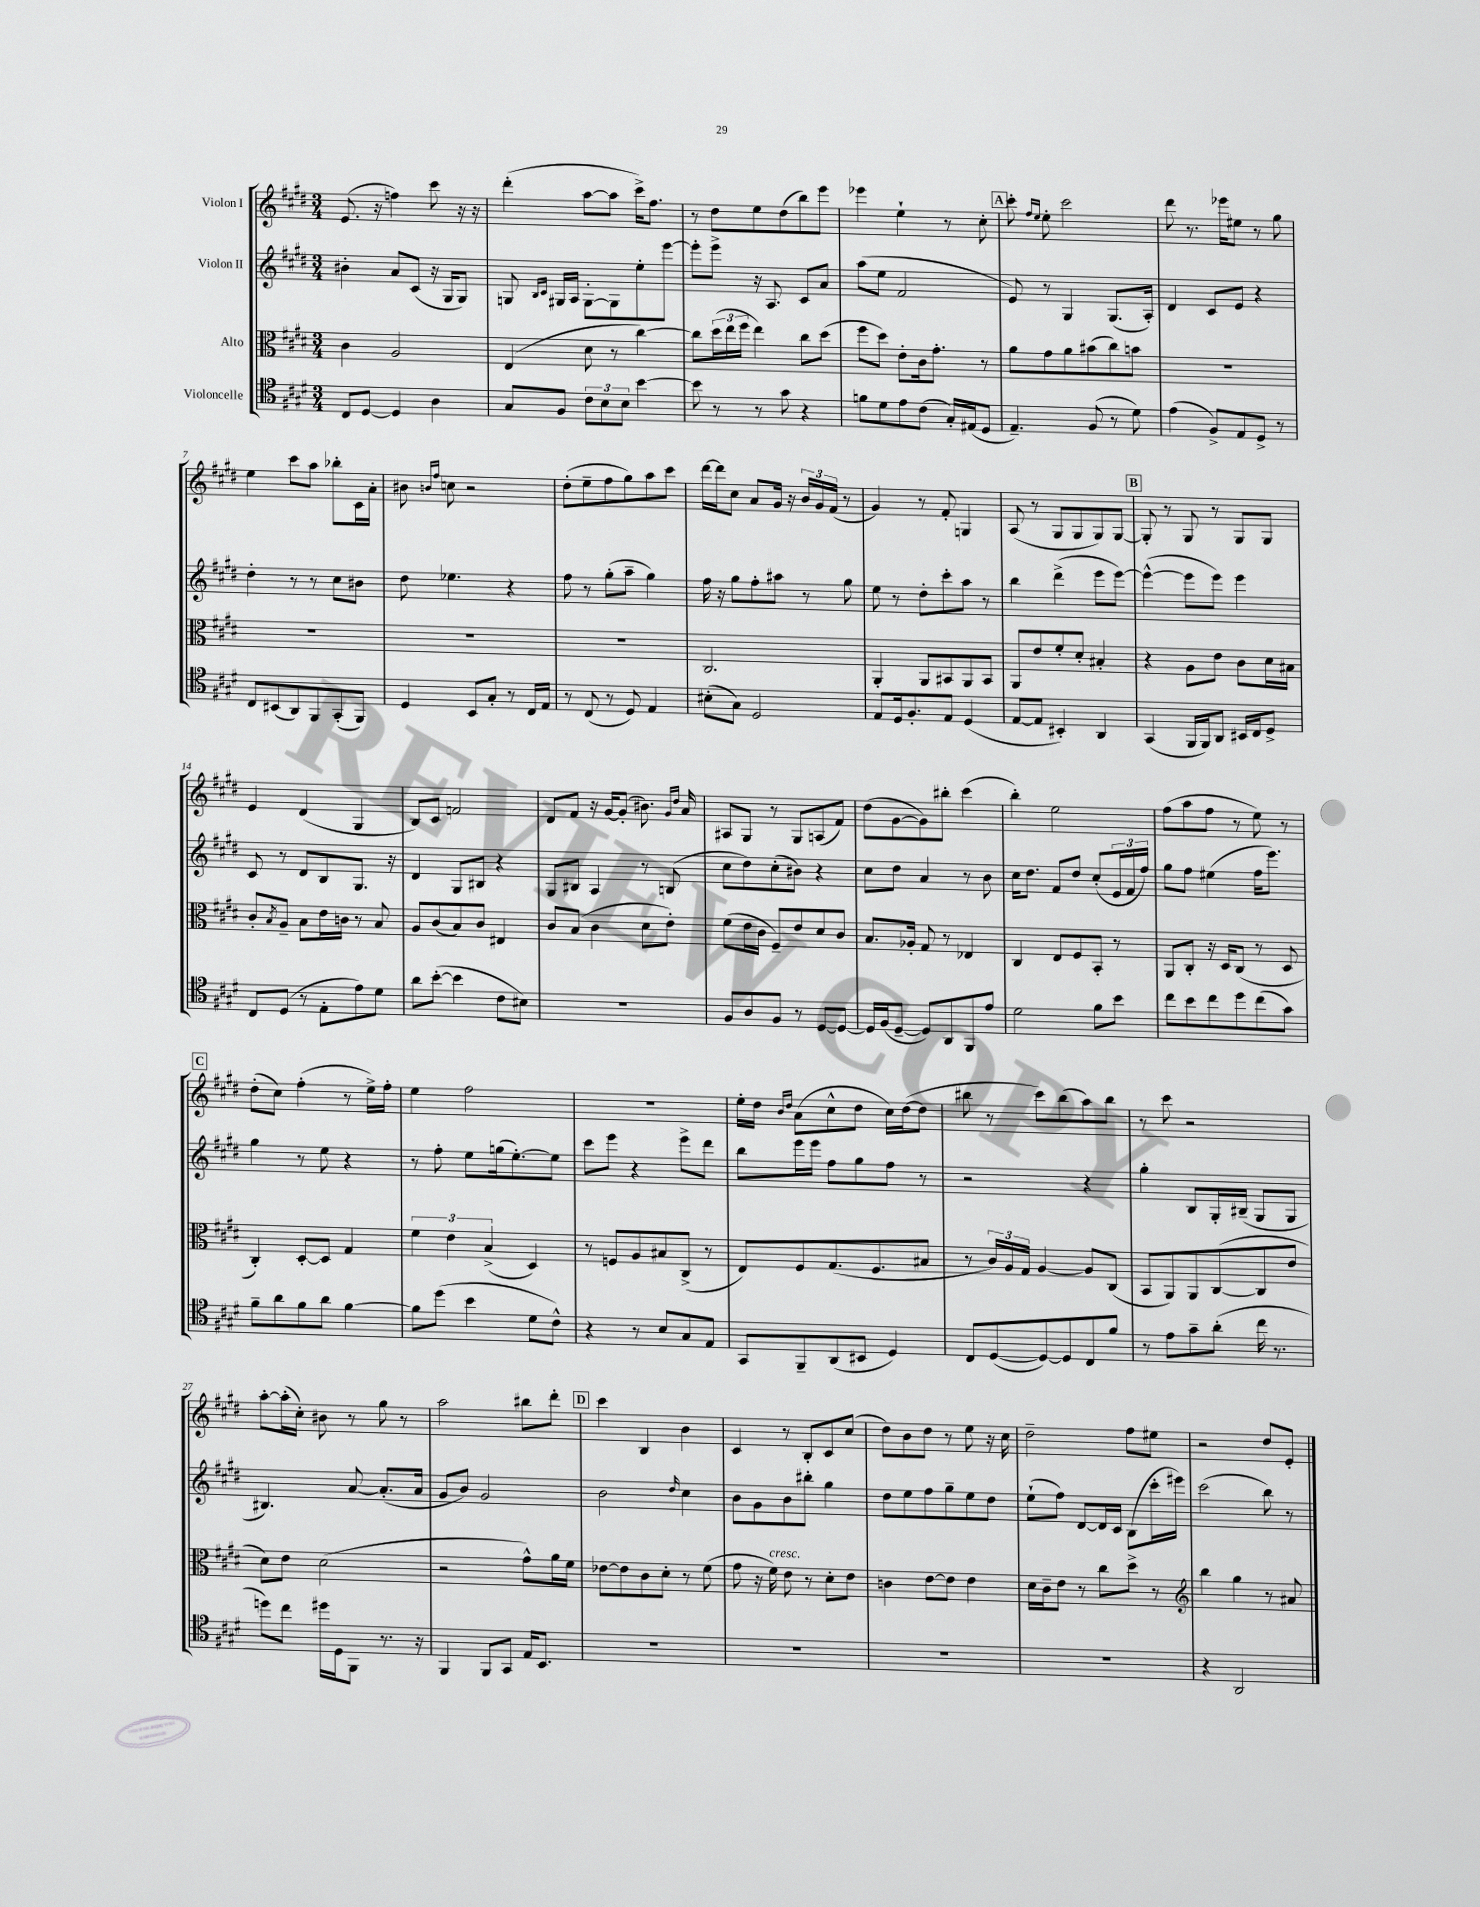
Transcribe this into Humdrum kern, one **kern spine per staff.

**kern	**kern	**kern	**kern
*part4	*part3	*part2	*part1
*staff4	*staff3	*staff2	*staff1
*I"Violoncelle	*I"Alto	*I"Violon II	*I"Violon I
*clefC4	*clefC3	*clefG2	*clefG2
*k[f#c#g#d#]	*k[f#c#g#d#]	*k[f#c#g#d#]	*k[f#c#g#d#]
*M3/4	*M3/4	*M3/4	*M3/4
=1	=1	=1	=1
8C#/L	4c#\	4b#X'\	(8.e/
[8D#/J	.	.	.
.	.	.	16r
4D#/]	2A/	8a/L	4ffn\)
.	.	(8c#/J	.
4A\	.	16r	8ccc#\
.	.	16G#/KL	.
.	.	8G#/J)	16r
.	.	.	16r
=2	=2	=2	=2
8G#/L	(4E/	8Gn/	(4ddd#'\
.	.	16qqB/LL	.
.	.	16qqc#/JJ	.
8F#/J	.	16G#X/LL	.
.	.	16A/JJ	.
12c#\L	8d#\	[8G#'\L	[8aa\L
12B\	.	.	.
.	8r	8G#\]	8aa\J]
12B\J	.	.	.
[4b\	[4cc#\)	8ee'\	16ccc#^\KL)
.	.	.	8.ff#\J
.	.	[8eee\J	.
=3	=3	=3	=3
8b\]	8cc#\L]	8eee'\L]	8r
8r	(24dd#\L	8eee^\J	8dd#\L
.	24ee\	.	.
.	24ff#\JJ	.	.
8r	4ee\)	16r	8ee\
.	.	8.A/	.
8g#\	.	.	(8dd#\
4r	8cc#\L	8c#/L	8bb\)
.	(8dd#\J	8a/J	8eee\J
=4	=4	=4	=4
8fn\L	8ff#\L	(8aa\L	4eee-X\
8d#\	8dd#\J)	8ee\J	.
8e\	8e'\L	2f#/	4ee`\
(8c#\J	16c#\k	.	.
.	8.g#'\J	.	.
16G#'/LL)	.	.	8r
(16E#X/J	.	.	.
8D#/J	8r	.	8cc#'\
!!LO:REH:place=s1:t=A
=5	=5	=5	=5
4.E~/)	8a\L	8e/)	8ccc#'\
.	.	.	16qqff#/LL
.	.	.	16qqee/JJ
.	8g#\	8r	8ee'\
.	8a\	4G#/	2ccc#\
(8F#/	(8b#X\	.	.
8r	8cc#\)	(8.G#/L	.
8d#\)	8bn\J	.	.
.	.	16A'/Jk)	.
=6	=6	=6	=6
(4e\	2.r	4d#/	8ddd#\
.	.	.	8.r
8F#^/L)	.	8c#/L	.
.	.	.	16eee-X\KL
8E/	.	8e/J	8ee#X\J
8D#^/J	.	4r	8r
8r	.	.	8gg#\
!!LO:LB:g=z
=7	=7	=7	=7
8C#/L	2.r	4dd#'\	4ee\
(8BB#X/	.	.	.
8AA/)	.	8r	8ccc#\L
8FF#/	.	8r	8aa\J
(8GG#'/	.	8cc#\L	8bb-X'\L
8FF#/J)	.	8b#X\J	16c#\L
.	.	.	16a'\JJ
=8	=8	=8	=8
4D#/	2.r	8dd#\	8b#X\
.	.	.	16qqbn/LL
.	.	.	16qqff#/JJ
.	.	4.ee-X\	8ccn\
8BB/L	.	.	2r
8G#'/J	.	.	.
8r	.	4r	.
16C#/LL	.	.	.
16E/JJ	.	.	.
=9	=9	=9	=9
8r	2.r	8ff#\	(8dd#'\L
(8C#/	.	8r	8ee~\
8r	.	(8gg#'\L	8ff#\
8D#/)	.	8aa~\J	8gg#\)
4E/	.	4gg#\)	8aa\
.	.	.	8ccc#\J
=10	=10	=10	=10
(8B#X'\L	2.C#/	16ff#\	[16ddd#\LL
.	.	16r	16ddd#\J]
8G#\J)	.	8gg#\L	8cc#\J
2D#/	.	8ff#'\	8a/L
.	.	8aa#X\J	16g#/Jk
.	.	.	16r
.	.	8r	24b/LL
.	.	.	24g#/
.	.	.	(24f#/JJ
.	.	8gg#\	8r
=11	=11	=11	=11
8E/L	4AA'/	8ee\	4g#/)
16D#/k	.	8r	.
8.F#'/	.	.	.
.	8AA/L	8dd#'\L	8r
8E/J	8BB#X/	8ccc#'\	8f#'/
(4D#/	8AA/	8aa\J	4Gn/
.	8BB#/J	8r	.
=12	=12	=12	=12
[8E/L	8AA/L	4bb\	(8A/
8E/J]	8e/	.	8r
4BB#X'/)	8f#'/	(4ddd#^\	8G#/L
.	8d#'/J	.	8G#/
4AA/	4B#X'/	8eee\L	8G#/)
.	.	[8eee\J)	[8G#/J
!!LO:REH:place=s1:t=B
=13	=13	=13	=13
(4GG#/	4r	(4eee^^\_	8G#'/]
.	.	.	8r
16FF#/LL	8A\L	8eee\L]	8G#/
16FF#/J)	.	.	.
8AA/J	8e\J	8eee\J)	8r
16BB#X/LL	8c#\L	4eee\	8G#/L
16C#/J	.	.	.
8D#^/J	16d#\L	.	8G#/J
.	16B#X\JJ	.	.
!!LO:LB:g=z
=14	=14	=14	=14
8C#/L	8c#'/L	8c#/	4e/
.	8qB/	.	.
(8D#/J	8A~/J	8r	.
8r	8B\L	8d#/L	(4d#/
8E'\L	16e\L	8B/	.
.	16cn\JJ	.	.
8e\)	8r	8.G#/J	4G#/
8d#\J	8B/	.	.
.	.	16r	.
=15	=15	=15	=15
8a\L	8A/L	4d#/	8B/L)
([8b'\J	(8c#/	.	8c#/J
4b\]	8B/)	8G#/L	2fn/
.	8c#/J	8B#X/J	.
8c#\L	4E#X/	4r	.
8B#X\J)	.	.	.
=16	=16	=16	=16
2.r	8c#/L	8G#/L	8d#/L
.	(8B/J	8B#X/J	8f#/J
.	4c#\	4A/	16r
.	.	.	[16g#/KL
.	.	.	(8g#'/J]
.	8d#\L	8r	8.b#X\)
.	8e'\J)	(8Bn/	.
.	.	.	16qqg#/LL
.	.	.	16qqdd#/JJ
.	.	.	16a/
=17	=17	=17	=17
8F#/L	(8f#\L	8cc#\L	8A#X/L
8A/	16e\L	8dd#\)	8G#/J
.	16c#\JJ	.	.
8F#/J	8F#~/L)	(8cc#'\	8r
8r	8e/	8b#X\J)	8G#/L
[8D#/L	8d#/	4r	(8An/
8D#/J_	8c#/J	.	8f#/J)
=18	=18	=18	=18
16D#/LL]	8.B/L	8cc#\L	(8dd#\L
(16F#/J	.	.	.
[8D#~/J	.	8dd#\J	[8g#\
.	16A-X'/Jk	.	.
8D#/L])	8G#/	4a/	8g#\])
8AA/	8r	.	8bb#X'\J
8FF#/	4E-X/	8r	(4ccc#\
8e/J	.	8b\	.
=19	=19	=19	=19
2d#\	4C#/	16cc#\KL	4bb'\)
.	.	8.dd#\J	.
.	8E/L	8f#/L	2ee\
.	8F#/	8dd#/J	.
8f#\L	8BB'/J	(8cc#'/L	.
8b\J	8r	24e/L	.
.	.	24f#/	.
.	.	24ff#/JJ)	.
=20	=20	=20	=20
8cc#\L	8AA/L	8gg#\L	(8ff#\L
8b\	8C#'/J	8ff#\J	8aa\
8cc#\	16r	(4ee#X\	8ff#\J
.	16D#/KL	.	.
8dd#\	(8C#/J	.	8r
(8cc#\	8r	16ff#\KL	8ee\)
.	.	8.eee\J)	.
8g#\J)	8D#/	.	8r
!!LO:LB:g=z
!!LO:REH:place=s1:t=C
=21	=21	=21	=21
8f#~\L	4C#'/)	4gg#\	(8dd#'\L
8a\	.	.	8cc#\J)
8f#\	[8D#'/L	8r	(4ff#'\
8a\J	8D#/J]	8ee\	.
[4f#\	4G#/	4r	8r
.	.	.	16ee^\LL)
.	.	.	16ff#'\JJ
=22	=22	=22	=22
8f#\L]	6f#\	8r	4ee\
(8dd#\J	.	8ff#'\	.
.	6e\	.	.
4b\	.	8ee\L	2ff#\
.	(6B^/	.	.
.	.	(16ggn\k	.
.	.	[8.ee'\)	.
8d#\L	4D#/)	.	.
8c#^^\J)	.	8ee\J]	.
=23	=23	=23	=23
4r	8r	8ccc#\L	2.r
.	8Fn/L	8eee\J	.
8r	8A/	4r	.
8B/L	8B#X/	.	.
8G#/	(8C#^/J	8eee^\L	.
8E/J	8r	8ddd#\J	.
=24	=24	=24	=24
8GG#/L	8E/L)	8bb\L	16ee'\LL
.	.	.	16dd#\JJ
.	.	.	16qqb/LL
.	.	.	16qqdd#/JJ
8FF#~/	8F#/	16eee\L	(8a\L
.	.	16eee\JJ	.
(8AA/	(8.G#/	8ff#\L	8cc#^^\
8BB#X/J	.	8gg#\	8dd#\J
.	8.F#/	.	.
4D#/)	.	8ff#\J	16cc#\LL)
.	.	.	([16dd#\J
.	8B#X/J	8r	8dd#\J]
=25	=25	=25	=25
8C#/L	8r	2r	8bb#X\
([8D#/	24c#/LL)	.	8r
.	24A/	.	.
.	24G#/JJ	.	.
8D#/_)	[4A/	.	8ccc#\L)
8D#/]	.	.	(8bb#\
8C#/	8A/L]	4r	8aa\)
8f#/J	(8C#/J	.	8bb#\J
=26	=26	=26	=26
8r	8BB/L	4gg#'\	8r
8e\L	8AA/)	.	8ccc#\
8g#~\	8AA/	8B/L	2r
(8a'\J	([8C#/	16G#'/L	.
.	.	(16B#X~/JJ	.
16cc#\	8C#/]	8G#/L	.
8.r	.	.	.
.	8e/J	8G#/J	.
!!LO:LB:g=z
=27	=27	=27	=27
8ddn\L)	8d#\L)	4.B#X/)	[8aa'\L
8cc#\J	8e\J	.	(16aa'\L]
.	.	.	16cc#'\JJ)
16dd#X\LL	(2d#\	.	8b#X\
16D#\J	.	.	.
8FF#\J	.	[8a/	8r
8.r	.	(8.a'/L]	8gg#\
.	.	.	8r
16r	.	16a/Jk	.
=28	=28	=28	=28
4FF#/	2r	8g#/L	2aa\
.	.	8b/J)	.
8FF#/L	.	2g#/	.
8GG#/J	.	.	.
16E/KL	8g#^^\L)	.	8bb#X\L
8.BB/J	.	.	.
.	16a\L	.	8ddd#'\J
.	16f#\JJ	.	.
!!LO:REH:place=s1:t=D
=29	=29	=29	=29
2.r	[8e-X\L	2b\	4ccc#\
.	8e-\]	.	.
.	8c#\	.	4B/
.	8d#'\J	.	.
.	.	16qqdd#/	.
.	8r	4cc#\	4b\
.	(8f#\	.	.
=30	=30	=30	=30
2.r	8g#\	8b\L	4c#/
.	16r	8g#\	.
!	!LO:TX:a:i:t=cresc.	!	!
.	16f#\)	.	.
.	8e\	8b\	8r
.	8r	8bb#X'\J	8B'/L
.	8d#'\L	4gg#\	8c#/
.	8e\J	.	(8cc#/J
=31	=31	=31	=31
2.r	4cn\	8dd#\L	8dd#\L)
.	.	8ee\	8b\
.	[8e\L	8ff#\	8dd#\J
.	8e\J]	8gg#~\	8r
.	4e\	8ee\	8ee\
.	.	8dd#\J	16r
.	.	.	16cc#\
=32	=32	=32	=32
2.r	16d#\LL	(8ee`\L	2dd#~\
.	16c#~\J	.	.
.	8e\J	8ff#\J)	.
.	8r	[8d#/L	.
.	8cc#\L	16d#/L]	.
.	.	16c#/JJ	.
.	8dd#^\J	(8B\L	8ff#\L
.	8r	16ccc#'\L	8ee#X\J
.	.	16eee#X\JJ)	.
=33	=33	=33	=33
*	*clefG2	*	*
4r	4bb\	(2ccc#\	2r
2AA/	4gg#\	.	.
.	8r	8bb\)	8dd#/L
.	8a#X/	8r	8e'/J
==	==	==	==
*-	*-	*-	*-
